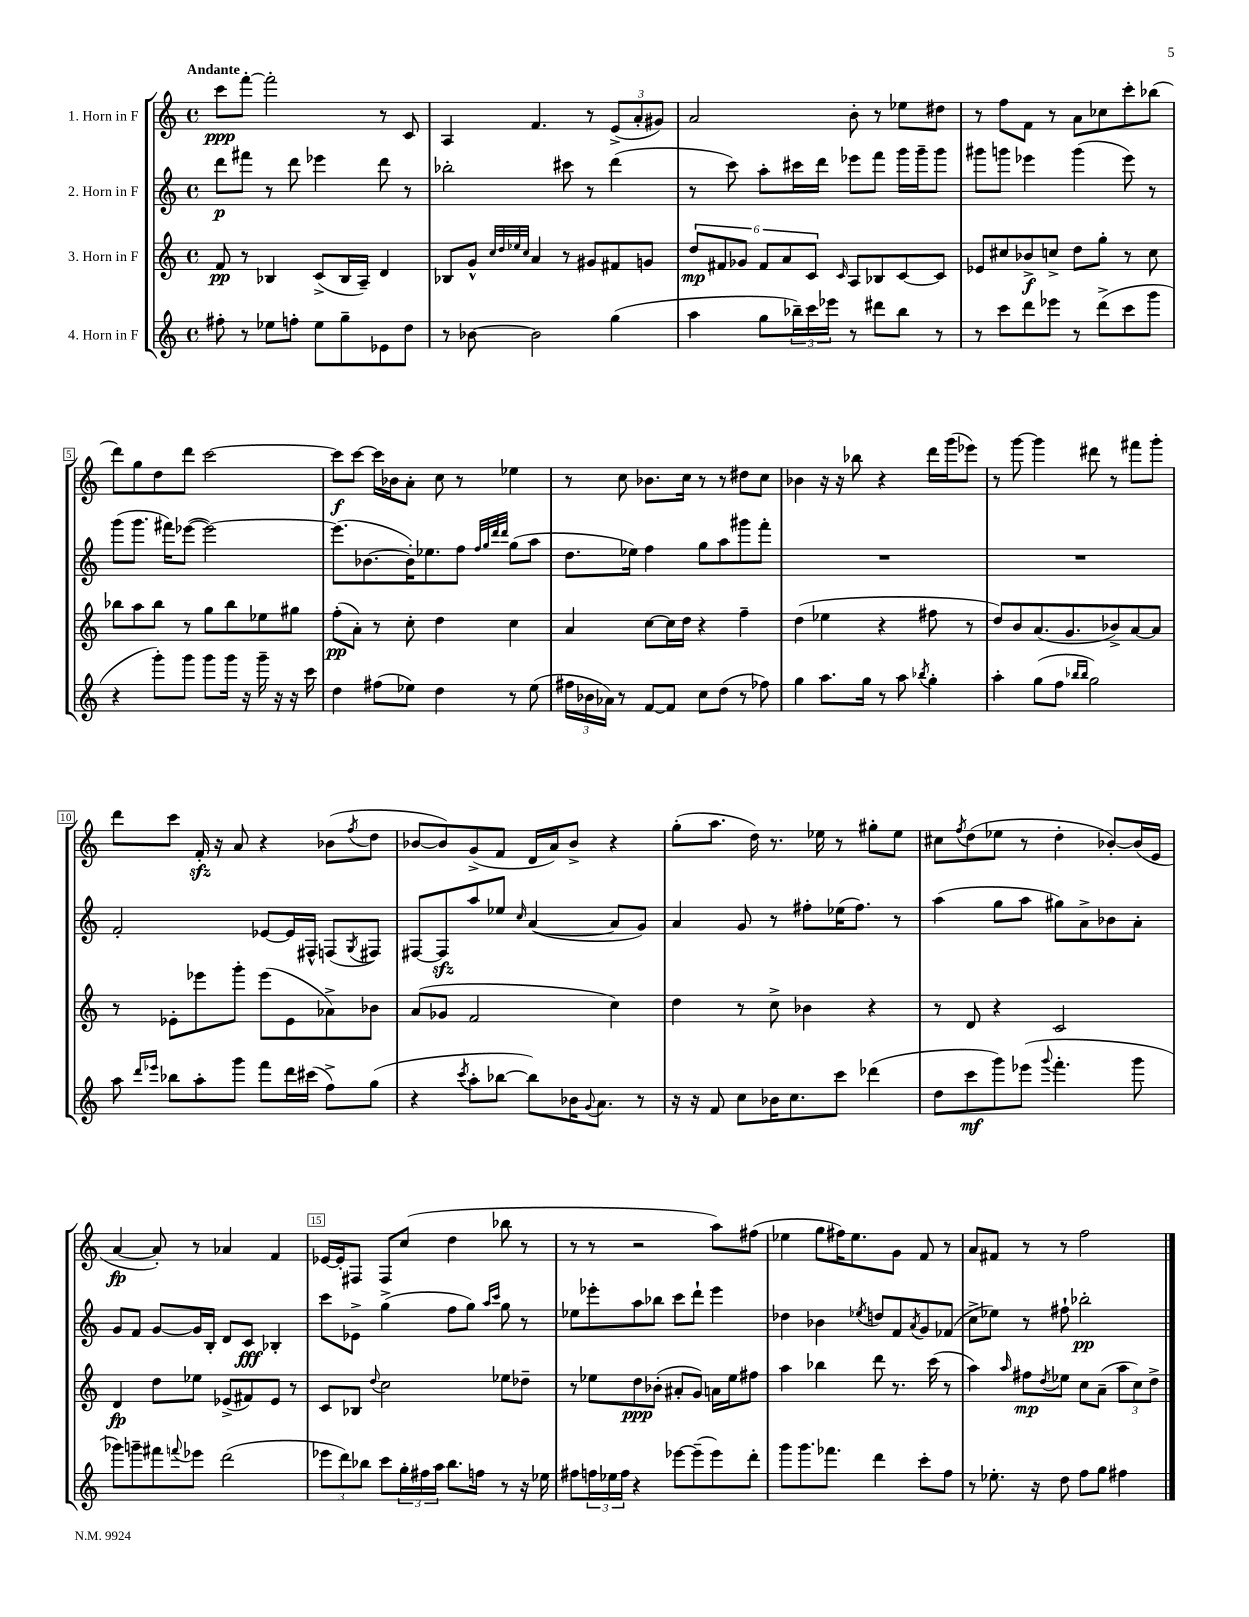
<<
\new StaffGroup <<
\new Staff = "s0" \with { instrumentName = "1. Horn in F" } {
    \clef treble \key c \major \defaultTimeSignature \time 4/4 \tempo "Andante"
    c'''8\ppp f'''8~-. f'''2-. r8 c'8 |
    a4 f'4. r8 \tuplet 3/2 { e'8->( a'8-. gis'8) } |
    a'2 b'8-. r8 ees''8 dis''8 |
    r8 f''8 f'8 r8 a'8 ces''8 c'''8-. bes''8( |
    d'''8) g''8 d''8 d'''8 c'''2~ |
    c'''8\f c'''8~ c'''16 bes'16 a'8-. c''8 r8 ees''4 |
    r8 c''8 bes'8. c''16 r8 r8 dis''8 c''8 |
    bes'4 r16 r16 bes''8 r4 d'''16 g'''16( ees'''8) |
    r8 g'''8~ g'''4 dis'''8 r8 fis'''8 g'''8-. |
    d'''8 c'''8 f'16-.\sfz r16 a'8 r4 bes'8( \acciaccatura { f''8 } d''8 |
    bes'8~ bes'8) g'8->( f'8 d'16 a'16) bes'8-> r4 |
    g''8-.( a''8. d''16) r8. ees''16 r8 gis''8-. ees''8 |
    cis''8 \acciaccatura { f''8 } d''8( ees''8 r8 d''4-. bes'8~-.) bes'16( e'16 |
    a'4~\fp a'8-.) r8 aes'4 f'4 |
    ees'16~ ees'16-. fis8 fis8 c''8( d''4 bes''8 r8 |
    r8 r8 r2 a''8) fis''8( |
    ees''4 g''8 fis''16) ees''8. g'8 f'8 r8 |
    a'8 fis'8 r8 r8 f''2 \bar "|." |
}
\new Staff = "s1" \with { instrumentName = "2. Horn in F" } {
    \clef treble \key c \major \defaultTimeSignature \time 4/4
    d'''8\p fis'''8 r8 d'''8 ees'''4 d'''8 r8 |
    bes''2-. cis'''8 r8 d'''4( |
    r8 c'''8) a''8-. cis'''16 d'''16 ees'''8 f'''8 g'''16 g'''16-- g'''8 |
    gis'''8 g'''8 ees'''4 g'''4( ees'''8) r8 |
    g'''8( g'''8. fis'''16) ees'''8~( ees'''2~) |
    ees'''8.( bes'8.~ bes'16-.) ees''8. f''8 \grace { f''32 g''32 d'''32 d'''32 } g''8( a''8 |
    d''8. ees''16) f''4 g''8 a''8 gis'''8 f'''8-. |
    R1 |
    R1 |
    f'2-. ees'8~ ees'16 fis16-^ f8( \acciaccatura { g8 } fis8) |
    fis8~ fis8\sfz a''8 ees''8 \grace { c''16 } a'4~( a'8 g'8) |
    a'4 g'8 r8 fis''8-. ees''16( fis''8.) r8 |
    a''4( g''8 a''8 gis''8) a'8-> bes'8 a'8-. |
    g'8 f'8 g'8~ g'16 b16-. d'8 c'8\fff bes4-. |
    c'''8 ees'8-> g''4->( f''8 g''8) \grace { a''16 c'''16 } g''8 r8 |
    ees''8 ees'''8-. a''8 bes''8 c'''8 d'''8-! ees'''4 |
    des''4 bes'4 \acciaccatura { ees''8 } d''8 f'8 \acciaccatura { a'8 } g'8 fes'8( |
    c''8-> ees''8) r8 fis''8-! bes''2-.\pp \bar "|." |
}
\new Staff = "s2" \with { instrumentName = "3. Horn in F" } {
    \clef treble \key c \major \defaultTimeSignature \time 4/4
    f'8\pp r8 bes4 c'8->( bes16 a16--) d'4 |
    bes8 g'8-^ \grace { c''32 d''32 ees''32 c''32 } a'4 r8 gis'8 fis'8 g'8 |
    \tuplet 6/4 { d''8\mp fis'8 ges'8 fis'8 a'8 c'8 } \grace { c'16 } a8 bes8 c'8~ c'8 |
    ees'8 cis''8 bes'8->\f c''8-> d''8 g''8-. r8 c''8 |
    bes''8 a''8 bes''8 r8 g''8 bes''8 ees''8 gis''8 |
    f''8-.\pp( a'8-.) r8 c''8-. d''4 c''4 |
    a'4 c''8~ c''16 d''16 r4 f''4-- |
    d''4( ees''4 r4 fis''8 r8 |
    d''8) b'8 a'8.( g'8. bes'8->) a'8~ a'8 |
    r8 ees'8-. ees'''8 g'''8-. ees'''8( ees'8 aes'8->) bes'8 |
    a'8( ges'8 f'2 c''4) |
    d''4 r8 c''8-> bes'4 r4 |
    r8 d'8 r4 c'2 |
    d'4\fp d''8 ees''8 ees'8->( fis'8) ees'8 r8 |
    c'8 bes8 \appoggiatura { d''8 } c''2 ees''8 des''8-- |
    r8 ees''8 d''8\ppp bes'8-.( ais'8-. g'8) a'16 ees''16 fis''8 |
    a''4 bes''4 d'''8 r8. c'''16( r8 |
    a''4) \grace { a''16 } fis''8\mp \acciaccatura { d''8 } ees''8 c''8 a'8--( \tuplet 3/2 { a''8 c''8) d''8-> } \bar "|." |
}
\new Staff = "s3" \with { instrumentName = "4. Horn in F" } {
    \clef treble \key c \major \defaultTimeSignature \time 4/4
    fis''8-. r8 ees''8 f''8-. ees''8 g''8-- ees'8 d''8 |
    r8 bes'8~ bes'2 g''4( |
    a''4 g''8 \tuplet 3/2 { bes''16--) c'''16 ees'''16 } r8 dis'''8 bes''8 r8 |
    r8 c'''8 d'''8 ees'''8 r8 d'''8->( c'''8 g'''8 |
    r4 g'''8-.) g'''8 g'''8 g'''16 r16 g'''16-- r16 r16 c'''16 |
    d''4 fis''8( ees''8) d''4 r8 ees''8( |
    \tuplet 3/2 { fis''16 bes'16 aes'16) } r8 f'8~ f'8 c''8 d''8( r8 fes''8) |
    g''4 a''8. g''16 r8 a''8 \acciaccatura { bes''8 } g''4-. |
    a''4-. g''8( f''8 \grace { bes''16 bes''16 } g''2) |
    a''8 \grace { d'''16 ees'''16 } bes''8 a''8-. g'''8 f'''8 d'''16 cis'''16( f''8->) g''8( |
    r4 \acciaccatura { c'''8 } a''8-. bes''8~ bes''8) bes'16 \appoggiatura { g'8 } a'8. r8 |
    r16 r16 f'8 c''8 bes'16 c''8. c'''8 des'''4( |
    d''8 c'''8\mf g'''8) ees'''8( \appoggiatura { g'''8 } f'''4.-. g'''8 |
    ges'''8) g'''8-- fis'''8 \appoggiatura { f'''8 } ees'''8 d'''2( |
    \tuplet 3/2 { ees'''8 d'''8) bes''8 } c'''8 \tuplet 3/2 { g''16-. fis''16 a''16 } bes''8. f''16 r8 r16 ees''16 |
    fis''8 \tuplet 3/2 { f''16 ees''16 f''16 } r4 ees'''8~ ees'''8--( ees'''8) d'''8-. |
    g'''8 g'''8. fes'''8. d'''4 c'''8-. f''8 |
    r8 ees''8.-. r16 d''8 f''8 g''8 fis''4 \bar "|." |
}
>>
>>
\layout { \context { \Score \override BarNumber.break-visibility = ##(#f #t #t) barNumberVisibility = #(every-nth-bar-number-visible 5) \override BarNumber.stencil = #(make-stencil-boxer 0.1 0.3 ly:text-interface::print) } }
